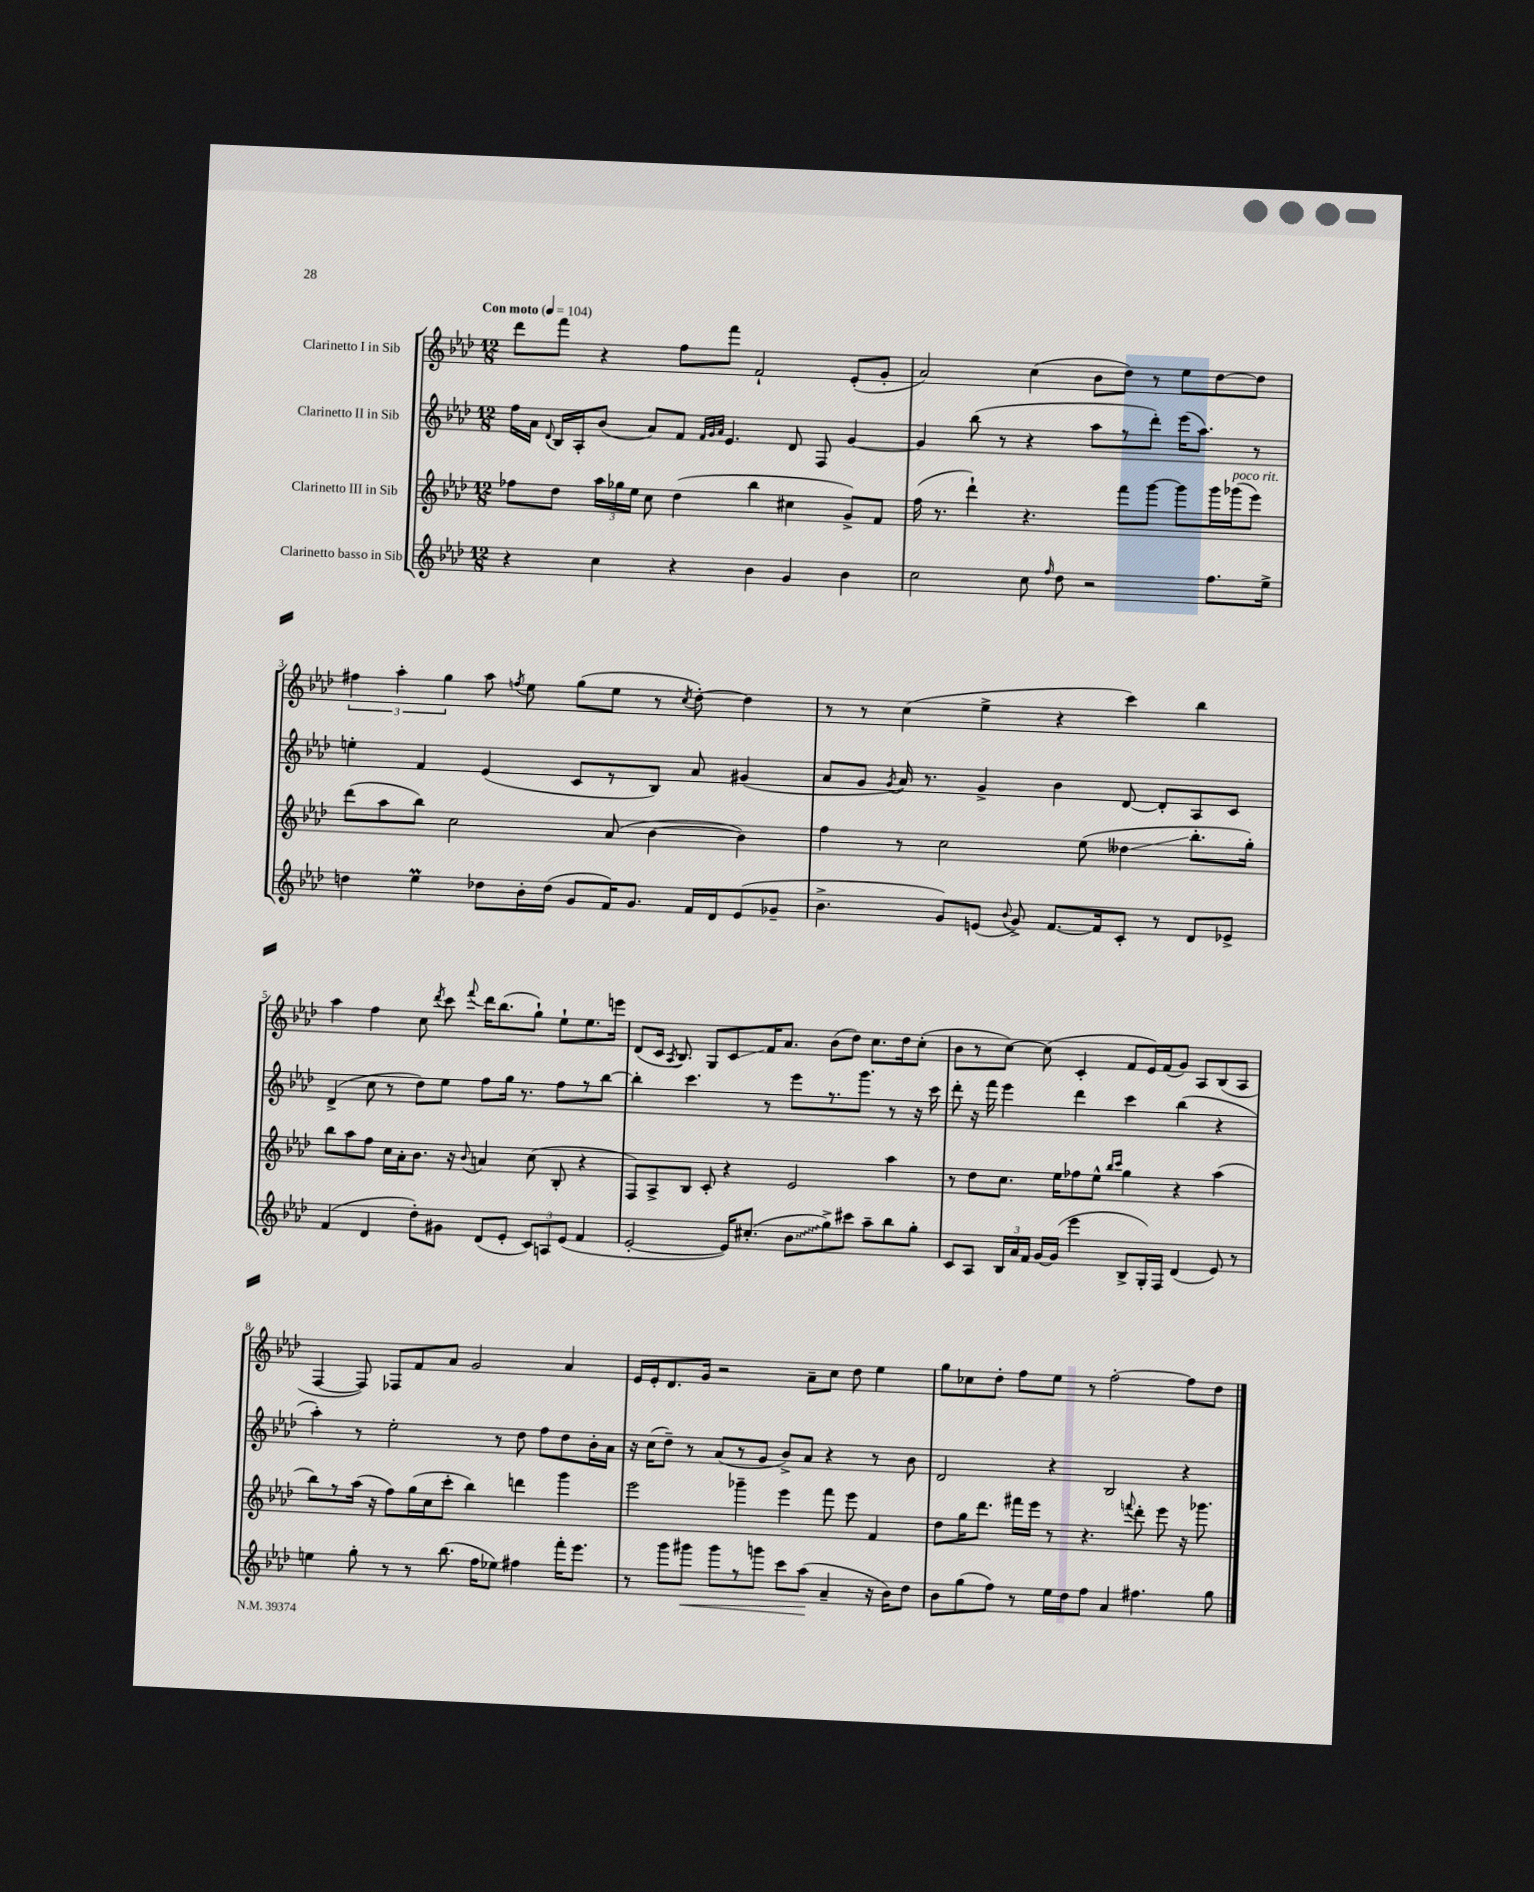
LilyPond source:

<<
\new StaffGroup <<
\new Staff = "s0" \with { instrumentName = "Clarinetto I in Sib" } {
    \clef treble \key aes \major \numericTimeSignature \time 12/8 \tempo "Con moto" 4 = 104
    \autoBeamOff des'''8[ f'''8] r4 f''8[ f'''8] f'2-! ees'8[-.( g'8]-. |
    aes'2) c''4( bes'8[ des''8]) r8 ees''8[ des''8~ des''8] |
    \tuplet 3/2 { fis''4 aes''4-. g''4 } aes''8 \acciaccatura { f''8 } ees''8 g''8[( ees''8] r8 \acciaccatura { c''8 } des''8~-.) des''4 |
    r8 r8 c''4( ees''4-> r4 c'''4) bes''4 |
    aes''4 f''4 c''8 \acciaccatura { des'''8 } c'''8 \appoggiatura { f'''8 } des'''16[ bes''8.( g''8]-!) ees''8[-! ees''8. e'''16] |
    des'8[( c'16] \acciaccatura { aes8 } bes8.) g8[ c'8\glissando f'16 aes'8.] bes'8[( des''8]) c''8.[ des''16 c''8]-.( |
    bes'8[ r8 c''8]~) c''8( c'4-. f'8[ ees'16) f'16( g'8]) aes8[ bes8( aes8] |
    f4~ f8) fes8[ f'8 aes'8] g'2 aes'4 |
    ees'16[ ees'16-. des'8. g'16] r2 aes'8[-- c''8] des''8 ees''4 |
    g''8[ ces''8 des''8]-. f''8[ ees''8] r8 f''2~-. f''8[ des''8] \bar "|." |
}
\new Staff = "s1" \with { instrumentName = "Clarinetto II in Sib" } {
    \clef treble \key aes \major \numericTimeSignature \time 12/8
    \autoBeamOff f''16[ aes'16] \appoggiatura { des'8 } bes16[ aes16-. bes'8]( aes'8[) f'8] \grace { f'32[ g'32 aes'32] } ees'4. des'8 f8 g'4~ |
    g'4 bes''8( r8 r4 aes''8[ r8 des'''8]-.) ees'''16[( aes''8.]) r8 |
    e''4-. f'4 ees'4( c'8[ r8 bes8]) aes'8 gis'4( |
    aes'8[ g'8] \acciaccatura { g'8 } aes'16) r8. g'4-> bes'4 des'8~ des'8[-. aes8 c'8] |
    des'4->( c''8 r8 des''8[) ees''8] f''8[ g''16] r8. f''8[ r8 bes''8]~ |
    bes''4-. c'''4. r8 ees'''8[ r8. g'''8.] r8 r16 c'''16 |
    des'''8-. r16 f'''16 ees'''4 des'''4 c'''4 bes''4( r4 |
    aes''4-.) r8 ees''2-. r8 des''8 f''8[ des''8 bes'16-. aes'16] |
    r16 c''16[( des''8]--) r8 aes'8[( r8 g'8] bes'8[->) aes'8] r4 r8 bes'8 |
    des'2 r4 bes2 r4 \bar "|." |
}
\new Staff = "s2" \with { instrumentName = "Clarinetto III in Sib" } {
    \clef treble \key aes \major \numericTimeSignature \time 12/8
    \autoBeamOff fes''8[ des''8] \tuplet 3/2 { aes''16[ ges''16 ees''16] } c''8 des''4( bes''4 cis''4 g'8[->) f'8] |
    f''16( r8. des'''4-!) r4. f'''8[ g'''8]~ g'''8[ g'''16 ges'''16^\markup { \italic "poco rit." }( ees'''8]) |
    des'''8[( aes''8 bes''8]) c''2 aes'8( bes'4~ bes'4) |
    f''4 r8 c''2 ees''8( deses''4\glissando bes''8.[-. g''16]-.) |
    bes''8[ aes''8 f''8] c''16[ aes'16-. bes'8.] r16 \appoggiatura { bes'8 } a'4 c''8( bes8-. r4 |
    f8[) aes8-> bes8] c'8-. r4 ees'2 aes''4 |
    r8 des''8[ c''8.] ees''16[ fes''8 ees''8]-^ \grace { bes''16[ c'''16] } g''4 r4 aes''4( |
    bes''8[) r8 aes''16]( r16 f''8[) g''16( c''16 c'''8]-. bes''4) d'''4 g'''4 |
    ees'''2 ges'''4-- ees'''4 f'''8 ees'''8 f'4 |
    des''8[ g''16 des'''8.] fis'''16[ ees'''16] r8 r4. \appoggiatura { f'''8 } des'''8-. ees'''8 r16 ges'''8. \bar "|." |
}
\new Staff = "s3" \with { instrumentName = "Clarinetto basso in Sib" } {
    \clef treble \key aes \major \numericTimeSignature \time 12/8
    \autoBeamOff r4 c''4 r4 bes'4 g'4 bes'4 |
    c''2 c''8 \grace { f''16 } des''8 r2 f''8.[ ees''16]-> |
    d''4 ees''4\prall des''8[ bes'16-. des''16]( g'8[ f'16) g'8.] f'16[ des'16 ees'8( ges'8]-- |
    bes'4.-> g'8[) e'8]( \appoggiatura { bes'8 } g'8->) f'8.[~ f'16 c'8]-. r8 des'8[ ees'8]-> |
    f'4( des'4 des''8[-.) gis'8] des'8[( ees'8]-. \tuplet 3/2 { c'8[) a8 ees'8]( } f'4 |
    ees'2~-. ees'16[) cis''8.]-.( \once \override Glissando.style = #'zigzag bes'8[\glissando g''8->) cis'''8] aes''8[-- bes''8 g''8]-. |
    c'8[ aes8] \tuplet 3/2 { bes16[ aes'16 f'16] } g'16[~ g'16]( ees'''4 bes8[-> g16-.) f16] des'4( ees'8) r8 |
    e''4 g''8-. r8 r8 bes''8.( f''16[ ees''8]) fis''4 f'''16[-. ees'''8.] |
    r8 g'''8[ gis'''8]\< gis'''8[ r8 g'''8] c'''8[ aes''8]\!( aes'4-- r16 bes'16[) des''8] |
    bes'8[ g''8( f''8]) r8 ees''16[ des''16 f''8] aes'4 fis''4. g''8 \bar "|." |
}
>>
>>
